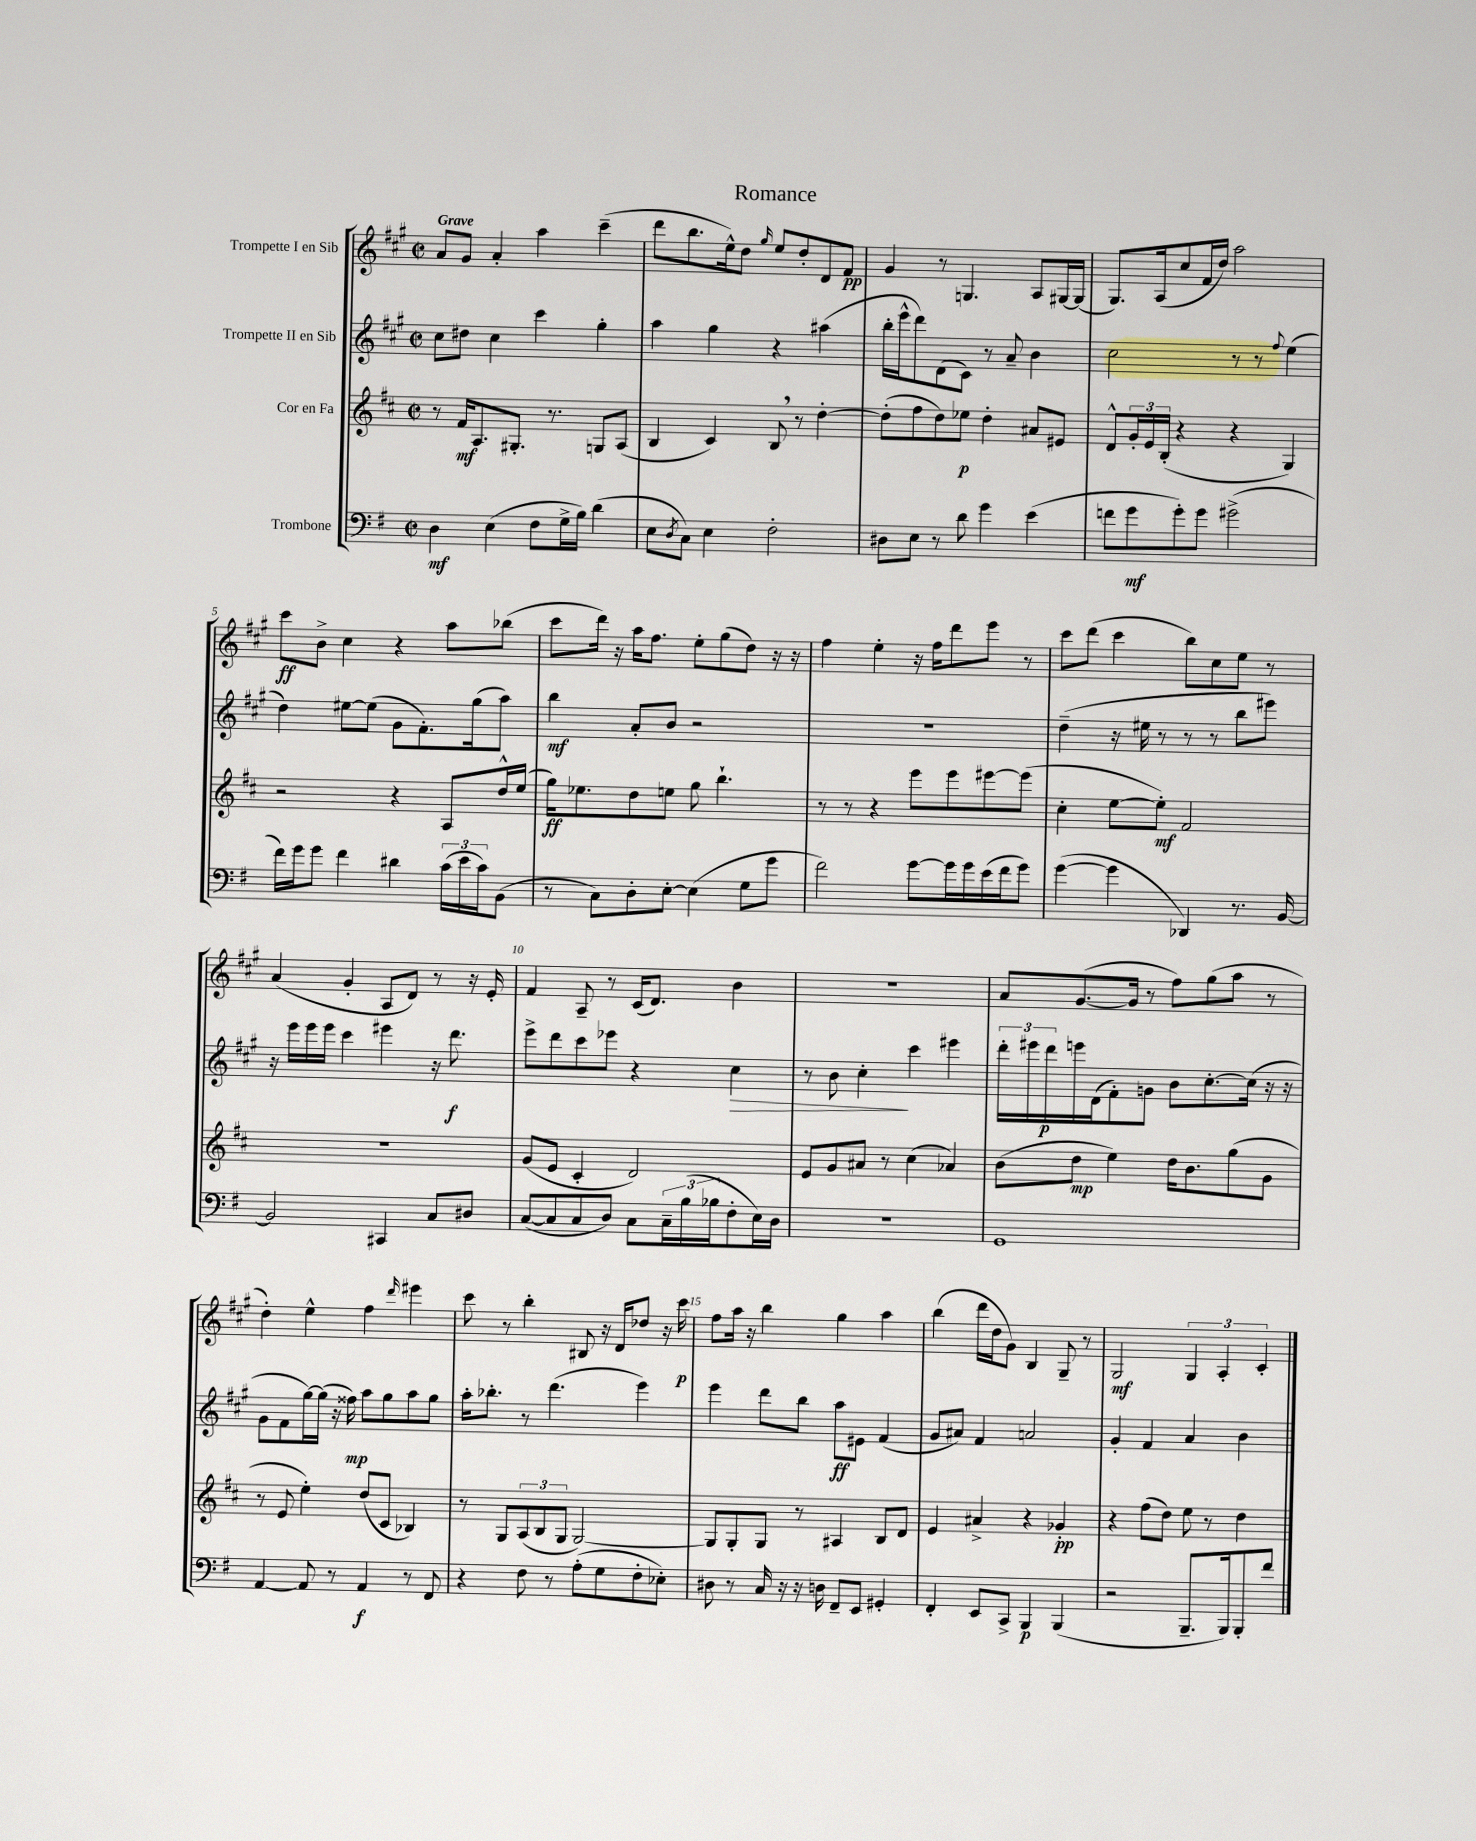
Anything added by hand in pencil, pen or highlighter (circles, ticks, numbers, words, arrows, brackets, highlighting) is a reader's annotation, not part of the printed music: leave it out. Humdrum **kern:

**kern	**dynam	**kern	**dynam	**kern	**dynam	**kern	**dynam
*part4	*part4	*part3	*part3	*part2	*part2	*part1	*part1
*staff4	*staff4	*staff3	*staff3	*staff2	*staff2	*staff1	*staff1
*I"Trombone	*	*I"Cor en Fa	*	*I"Trompette II en Sib	*	*I"Trompette I en Sib	*
*clefF4	*	*clefG2	*	*clefG2	*	*clefG2	*
*k[f#]	*	*k[f#c#]	*	*k[f#c#g#]	*	*k[f#c#g#]	*
*M2/2	*	*M2/2	*	*M2/2	*	*M2/2	*
*met(c|)	*	*met(c|)	*	*met(c|)	*	*met(c|)	*
=1	=1	=1	=1	=1	=1	=1	=1
!	!	!	!	!	!	!LO:TX:a:B:t=Grave	!
4D\	mf	8r	.	8cc#\L	.	8a/L	.
.	.	16f#/KL	mf	8dd#X\J	.	8g#/J	.
.	.	8.A/	.	.	.	.	.
(4E\	.	.	.	4cc#\	.	4a'/	.
.	.	8.G#X'/J	.	.	.	.	.
8F#\L	.	.	.	4ccc#\	.	4aa\	.
.	.	8.r	.	.	.	.	.
16G^\L	.	.	.	.	.	.	.
16B\JJ)	.	.	.	.	.	.	.
(4d\	.	8Gn/L	.	4gg#'\	.	(4ccc#~\	.
.	.	(8A/J	.	.	.	.	.
=2	=2	=2	=2	=2	=2	=2	=2
8E\L	.	4B/	.	4aa\	.	8ddd\L	.
8qD/	.	.	.	.	.	.	.
8C\J)	.	.	.	.	.	8.bb\	.
4E\	.	4c#/)	.	4gg#\	.	.	.
.	.	.	.	.	.	16ee^^\k)	.
.	.	.	.	.	.	8dd\J	.
.	.	.	.	.	.	16qqgg#/	.
2F#'\	.	8B,/	.	4r	.	8ee/L	.
.	.	8r	.	.	.	8dd'/	.
.	.	[4dd'\	.	(4aa#X\	.	8d/	.
.	.	.	.	.	.	8f#/J	pp
=3	=3	=3	=3	=3	=3	=3	=3
8D#X\L	.	(8dd'\L]	.	16bb'\LL	.	4g#/	.
.	.	.	.	16eee^^\J	.	.	.
8E\J	.	8ff#\	.	8ddd\)	.	.	.
8r	.	8dd\)	.	(8d\	.	8r	.
8d\	.	8ee-X\J	p	8c#\J)	.	4.Gn/	.
4g\	.	4dd'\	.	8r	.	.	.
.	.	.	.	8a~/	.	.	.
(4e\	.	8a#X/L	.	4b\	.	8A/L	.
.	.	8e#X/J	.	.	.	[16G#X/L	.
.	.	.	.	.	.	(16G#/JJ]	.
=4	=4	=4	=4	=4	=4	=4	=4
8fn\L	.	8d^^/L	.	2cc#\	.	8.G#/L)	.
8g\	mf	24g'/L	.	.	.	.	.
.	.	24e/	.	.	.	.	.
.	.	.	.	.	.	(16A/k	.
.	.	(24B'/JJ	.	.	.	.	.
8g'\)	.	4r	.	.	.	8cc#/	.
8g\J	.	.	.	.	.	16f#/L	.
.	.	.	.	.	.	16dd/JJ)	.
(2g#X^\	.	4r	.	8r	.	2aa\	.
.	.	.	.	8r	.	.	.
.	.	.	.	8qqff#/	.	.	.
.	.	4G/)	.	(4ee\	.	.	.
!!LO:LB:g=z
=5	=5	=5	=5	=5	=5	=5	=5
16f#\LL)	.	2r	.	4dd\)	.	8ccc#\L	ff
16g\J	.	.	.	.	.	.	.
8g\J	.	.	.	.	.	8b^\J	.
4f#\	.	.	.	[8ee#X\L	.	4cc#\	.
.	.	.	.	(8ee#\J]	.	.	.
4d#X\	.	4r	.	8g#\L	.	4r	.
.	.	.	.	8.f#'\)	.	.	.
(24c\LL	.	8A/L	.	.	.	8aa\L	.
24e\	.	.	.	.	.	.	.
.	.	.	.	(16gg#\k	.	.	.
24c\J)	.	.	.	.	.	.	.
(8BB\J	.	16dd^^/L	.	8aa\J)	.	(8bb-X\J	.
.	.	(16ee/JJ	.	.	.	.	.
=6	=6	=6	=6	=6	=6	=6	=6
8r	.	16gg\KL)	ff	4bb\	mf	8ccc#\L	.
.	.	8.ee-X\	.	.	.	.	.
8C\L)	.	.	.	.	.	16ddd\Jk)	.
.	.	.	.	.	.	16r	.
8D'\	.	8dd\	.	8a'/L	.	16aa\KL	.
.	.	.	.	.	.	8.ff#\J	.
[8E'\J	.	8een\J	.	8b/J	.	.	.
(4E\]	.	8gg\	.	2r	.	8ee'\L	.
.	.	4.bb`\	.	.	.	(8gg#\	.
8G\L	.	.	.	.	.	8dd\J)	.
8g\J	.	.	.	.	.	16r	.
.	.	.	.	.	.	16r	.
=7	=7	=7	=7	=7	=7	=7	=7
2f#\)	.	8r	.	1r	.	4ff#\	.
.	.	8r	.	.	.	.	.
.	.	4r	.	.	.	4ee'\	.
[8g\L	.	8eee\L	.	.	.	16r	.
.	.	.	.	.	.	16ff#\KL	.
16g\L]	.	8eee\	.	.	.	8ddd\	.
16g\	.	.	.	.	.	.	.
(16e\	.	[8eee#X\	.	.	.	8eee\J	.
16f#\J	.	.	.	.	.	.	.
8g\J)	.	(8eee#\J]	.	.	.	8r	.
=8	=8	=8	=8	=8	=8	=8	=8
([4g\	.	4cc#'\	.	(4dd~\	.	8ccc#\L	.
.	.	.	.	.	.	(8ddd\J	.
4g\]	.	[8ee\L	.	16r	.	4ccc#\	.
.	.	.	.	16ee#X\	.	.	.
.	.	8ee'\J])	mf	8r	.	.	.
4DD-X/)	.	2f#/	.	8r	.	8bb\L)	.
.	.	.	.	8r	.	8cc#\	.
8.r	.	.	.	8bb\L	.	8ee\J	.
.	.	.	.	8eee#X\J)	.	8r	.
[16BB/	.	.	.	.	.	.	.
!!LO:LB:g=z
=9	=9	=9	=9	=9	=9	=9	=9
2BB/]	.	1r	.	16r	.	(4a/	.
.	.	.	.	16eee\LL	.	.	.
.	.	.	.	16eee\	.	.	.
.	.	.	.	16eee\JJ	.	.	.
.	.	.	.	4ccc#\	.	4g#'/	.
4CC#X/	.	.	.	4eee#X\	.	8A/L	.
.	.	.	.	.	.	8d/J)	.
8C/L	.	.	.	16r	.	8r	.
.	.	.	.	8.ddd\	f	.	.
8D#X/J	.	.	.	.	.	16r	.
.	.	.	.	.	.	16e'/	.
=10	=10	=10	=10	=10	=10	=10	=10
([8C/L	.	(8g/L	.	8eee^\L	.	4f#/	.
8C/]	.	8e/J	.	8ddd\	.	.	.
8C/	.	4c#'/	.	8ccc#\	.	8A~/	.
8D/J)	.	.	.	8eee-X\J	.	8r	.
8C\L	.	2d/)	.	4r	.	(16c#/KL	.
.	.	.	.	.	.	8.d/J)	.
24C~\L	.	.	.	.	.	.	.
(24B\	.	.	.	.	.	.	.
24B-X\J	.	.	.	.	.	.	.
!	!	!	!	!	!LO:HP:b	!	!
8F#'\	.	.	.	4cc#\	>	4b\	.
16E\L)	.	.	.	.	.	.	.
16D\JJ	.	.	.	.	.	.	.
=11	=11	=11	=11	=11	=11	=11	=11
1r	.	8e/L	.	8r	.	1r	.
.	.	8g/	.	8b\	.	.	.
.	.	8a#X/J	.	4cc#'\	.	.	.
.	.	8r	.	.	.	.	.
.	.	(4cc#\	.	4ccc#\	]	.	.
.	.	4a-X/)	.	4eee#X\	.	.	.
=12	=12	=12	=12	=12	=12	=12	=12
1GG	.	(8b\L	.	24ddd'\LL	.	8a/L	.
.	.	.	.	24eee#X\	.	.	.
.	.	.	.	24ddd\	p	.	.
.	.	8dd\J	mp	16eeen\	.	([8.g#/	.
.	.	.	.	(16d\J	.	.	.
.	.	4ee\)	.	8f#'\)	.	.	.
.	.	.	.	.	.	16g#/Jk]	.
.	.	.	.	8gn\J	.	8r	.
.	.	16dd\KL	.	8b\L	.	8ff#\L)	.
.	.	8.b\	.	.	.	.	.
.	.	.	.	[8.cc#'\	.	(8gg#\	.
.	.	(8gg\	.	.	.	8aa\J	.
.	.	.	.	(16cc#\Jk]	.	.	.
.	.	8g\J	.	16r	.	8r	.
.	.	.	.	16r	.	.	.
!!LO:LB:g=z
=13	=13	=13	=13	=13	=13	=13	=13
[4AA/	.	8r	.	8g#\L	.	4dd'\)	.
.	.	8e/	.	8f#\	.	.	.
8AA/]	.	4ee'\)	.	[16gg#\L)	.	4ee^^\	.
.	.	.	.	(16gg#\JJ]	.	.	.
8r	.	.	.	16r	.	.	.
.	.	.	.	16ff##X\)	mp	.	.
4AA/	f	(8dd/L	.	8aa\L	.	4ff#\	.
.	.	8c#/J	.	8gg#\	.	.	.
.	.	.	.	.	.	16qqddd/	.
8r	.	4B-X/)	.	8aa\	.	4eee#X\	.
8FF#/	.	.	.	8gg#\J	.	.	.
=14	=14	=14	=14	=14	=14	=14	=14
4r	.	8r	.	16aa'\KL	.	8ccc#\	.
.	.	.	.	8.bb-X'\J	.	.	.
.	.	8G/L	.	.	.	8r	.
8F#\	.	(12A/	.	8r	.	4bb'\	.
.	.	12B/	.	.	.	.	.
8r	.	.	.	(4.ddd\	.	.	.
.	.	12G/J	.	.	.	.	.
(8A'\L	.	[2G/)	.	.	.	8B#X/	.
8G\	.	.	.	.	.	16r	.
.	.	.	.	.	.	16d/KL	.
8F#'\	.	.	.	4eee\)	.	8dd-X/J	.
8E-X'\J)	.	.	.	.	.	16r	.
.	.	.	.	.	.	16ccc#\	p
=15	=15	=15	=15	=15	=15	=15	=15
8D#X\	.	8G/L]	.	4eee\	.	8ff#\L	.
8r	.	8G'/	.	.	.	16aa\Jk	.
.	.	.	.	.	.	16r	.
16C/	.	8G/J	.	8ddd\L	.	4bb\	.
16r	.	.	.	.	.	.	.
16r	.	8r	.	8bb\J	.	.	.
16Dn\	.	.	.	.	.	.	.
8FF#~/L	.	4A#X/	.	8aa\L	ff	4gg#\	.
8EE/J	.	.	.	8e#X\J	.	.	.
4GG#X'/	.	8B/L	.	(4f#/	.	4aa\	.
.	.	8d/J	.	.	.	.	.
=16	=16	=16	=16	=16	=16	=16	=16
4FF#'/	.	4e/	.	8g#/L	.	(4bb\	.
.	.	.	.	8a#X/J)	.	.	.
8EE/L	.	4a#X^/	.	4f#/	.	16ddd\LL	.
.	.	.	.	.	.	16dd\J	.
8CC^/J	.	.	.	.	.	8g#\J)	.
4BBB/	p	4r	.	2an/	.	4B/	.
(4BBB/	.	4g-X'/	pp	.	.	8G#~/	.
.	.	.	.	.	.	8r	.
=17	=17	=17	=17	=17	=17	=17	=17
2r	.	4r	.	4g#'/	.	2G#/	mf
.	.	(8ff#\L	.	4f#/	.	.	.
.	.	8dd\J)	.	.	.	.	.
8.BBB~/L	.	8ee\	.	4a/	.	6G#/	.
.	.	8r	.	.	.	.	.
.	.	.	.	.	.	6A'/	.
16BBB/k)	.	.	.	.	.	.	.
8BBB'/	.	4dd\	.	4b\	.	.	.
.	.	.	.	.	.	6c#'/	.
8f#/J	.	.	.	.	.	.	.
==	==	==	==	==	==	==	==
*-	*-	*-	*-	*-	*-	*-	*-
